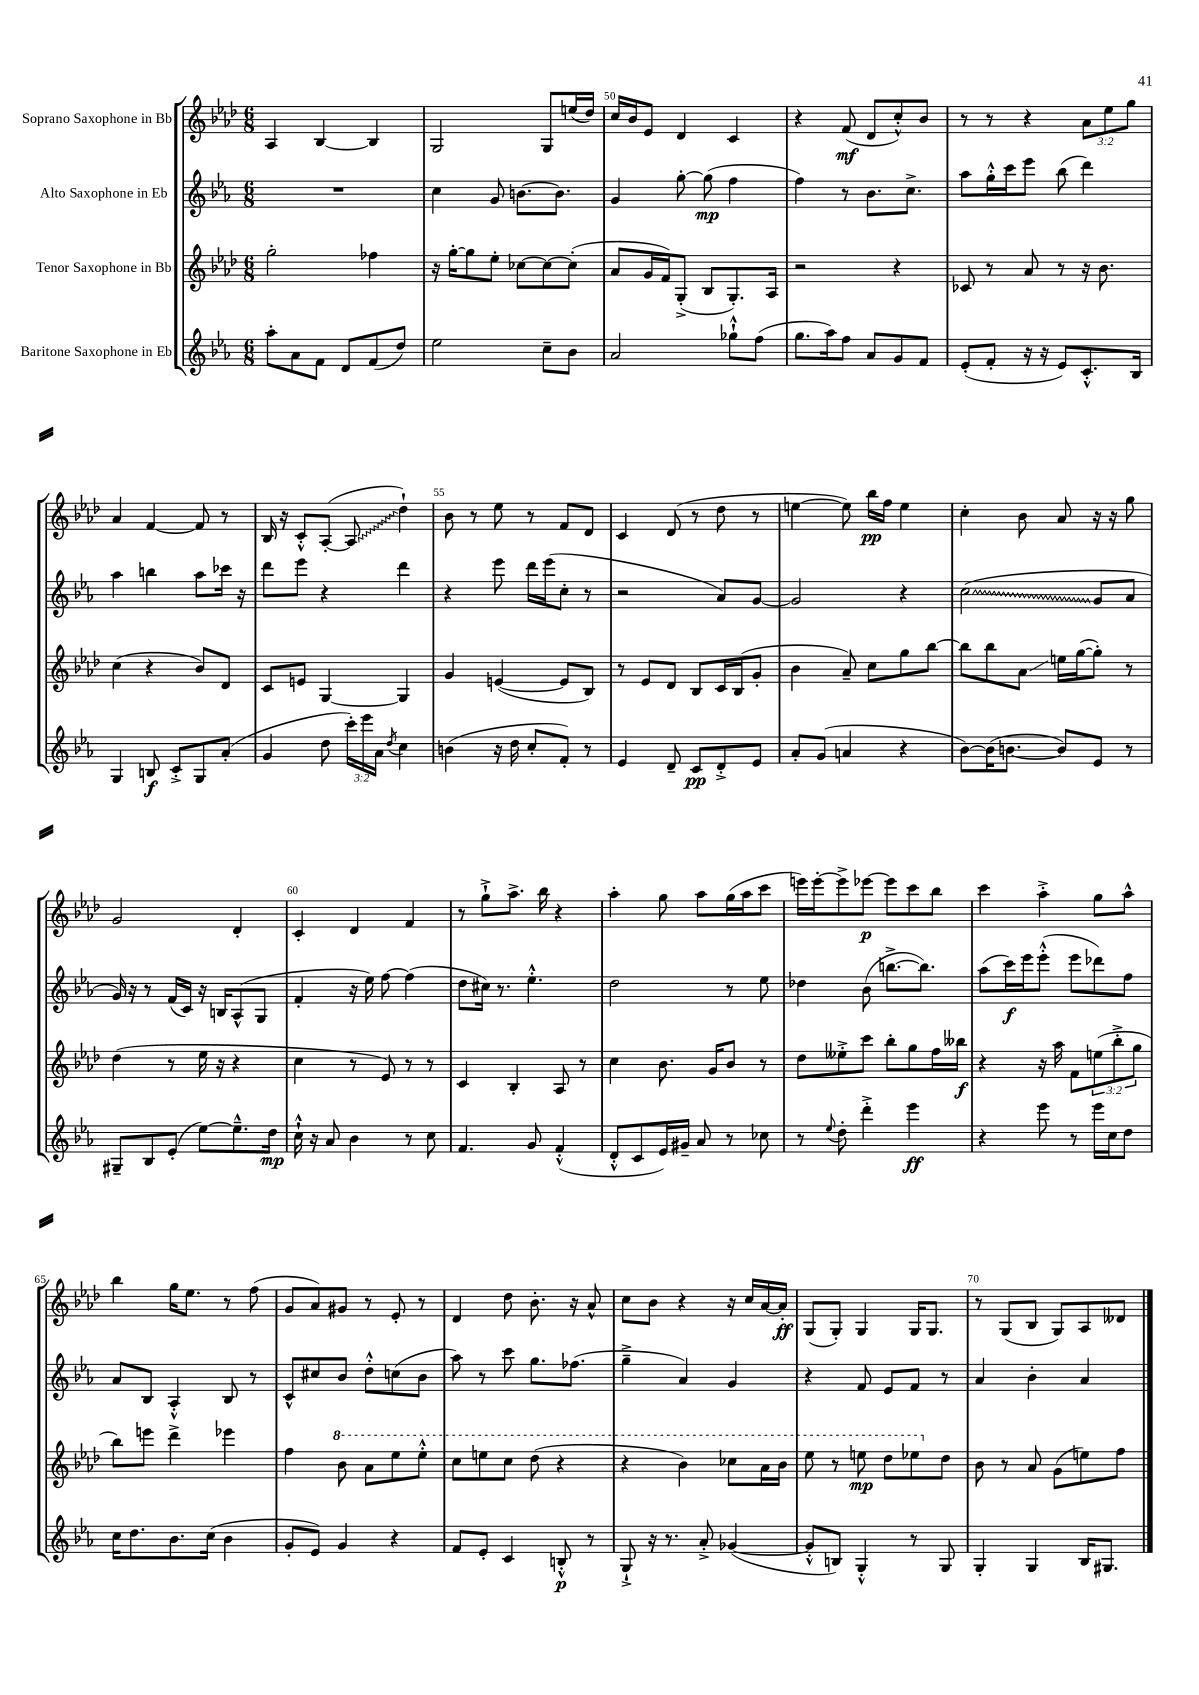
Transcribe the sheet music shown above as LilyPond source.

<<
\new StaffGroup <<
\new Staff = "s0" \with { instrumentName = "Soprano Saxophone in Bb" } {
    \clef treble \key aes \major \numericTimeSignature \time 6/8 \override Staff.TupletNumber.text = #tuplet-number::calc-fraction-text
    aes4 bes4~ bes4 |
    g2 g8 e''16( des''16) |
    c''16 bes'16 ees'8 des'4 c'4 |
    r4 f'8\mf( des'8 c''8-.-^) bes'8 |
    r8 r8 r4 \tuplet 3/2 { aes'8 ees''8 g''8 } |
    aes'4 f'4~ f'8 r8 |
    bes16 r16 c'8-.-^ aes8~-.( \once \override Glissando.style = #'zigzag aes8\glissando des''4-!) |
    bes'8 r8 ees''8 r8 f'8 des'8 |
    c'4 des'8( r8 des''8 r8 |
    e''4~ e''8) bes''16\pp f''16 e''4 |
    c''4-. bes'8 aes'8 r16 r16 g''8 |
    g'2 des'4-. |
    c'4-. des'4 f'4 |
    r8 g''8-!-> aes''8.-> bes''16 r4 |
    aes''4-. g''8 aes''8 g''16( aes''16 c'''8 |
    e'''16) e'''16~-. e'''8-> ees'''8~\p ees'''8 c'''8 bes''8 |
    c'''4 aes''4-.-> g''8 aes''8-^ |
    bes''4 g''16 ees''8. r8 f''8( |
    g'8 aes'8) gis'8 r8 ees'8-. r8 |
    des'4 des''8 bes'8.-. r16 aes'8-^ |
    c''8 bes'8 r4 r16 c''16 aes'16~ aes'16-.\ff |
    g8( g8-.) g4 g16 g8. |
    r8 g8( bes8 g8) aes8 deses'8 \bar "|." |
}
\new Staff = "s1" \with { instrumentName = "Alto Saxophone in Eb" } {
    \clef treble \key ees \major \numericTimeSignature \time 6/8
    R2. |
    c''4 g'8 b'8.~ b'8. |
    g'4 g''8~-. g''8\mp( f''4 |
    f''4) r8 bes'8. c''8.-> |
    aes''8 g''16-.-^ c'''16 ees'''8 bes''8( d'''4) |
    aes''4 b''4 aes''8 ces'''16 r16 |
    d'''8 ees'''8 r4 d'''4 |
    r4 ees'''8 d'''16 ees'''16( c''8-. r8 |
    r2 aes'8) g'8~ |
    g'2 r4 |
    \once \override Glissando.style = #'zigzag c''2\glissando( g'8 aes'8 |
    g'16) r16 r8 f'16( c'16) r16 b16 aes8-^( g8 |
    f'4-. r16 ees''16) f''8~ f''4( |
    d''8 cis''16) r8. ees''4.-.-^ |
    d''2 r8 ees''8 |
    des''4 bes'8( b''8.~-> b''8.) |
    aes''8( c'''16\f) ees'''16 ees'''8-.-^( ees'''8 des'''8) f''8 |
    aes'8 bes8 aes4-.-^ bes8 r8 |
    c'8-^ cis''8 bes'8 d''8-.-^ c''8( bes'8 |
    aes''8) r8 c'''8 g''8. fes''8.( |
    g''4---> aes'4) g'4 |
    r4 f'8 ees'8 f'8 r8 |
    aes'4 bes'4-. aes'4 \bar "|." |
}
\new Staff = "s2" \with { instrumentName = "Tenor Saxophone in Bb" } {
    \clef treble \key aes \major \numericTimeSignature \time 6/8 \override Staff.TupletNumber.text = #tuplet-number::calc-fraction-text
    g''2-. fes''4 |
    r16 g''16~-. g''8 ees''8-. ces''8~ ces''8~ ces''8-.( |
    aes'8 g'16 f'16) g8-.->( bes8 g8.-.) aes16 |
    r2 r4 |
    ces'8 r8 aes'8 r8 r16 bes'8. |
    c''4( r4 bes'8) des'8 |
    c'8 e'8 g4~ g4 |
    g'4 e'4~( e'8 bes8) |
    r8 ees'8 des'8 bes8 c'16 bes16( g'8-. |
    bes'4 aes'8--) c''8 g''8 bes''8~ |
    bes''8 bes''8 aes'8\glissando e''16 g''16~( g''8-.) r8 |
    des''4( r8 ees''16 r16 r4 |
    c''4 r8 ees'8) r8 r8 |
    c'4 bes4-. aes8 r8 |
    c''4 bes'8. g'16 bes'8 r8 |
    des''8 eeses''8-.-> c'''8 bes''8-. g''8 f''16 beses''16\f |
    r4 r16 aes''16 f'8 \tuplet 3/2 { e''8( bes''8-.-> g''8 } |
    bes''8) e'''8 des'''4-> ees'''4 |
    f''4 \ottava #1 bes''8 aes''8 ees'''8 ees'''8-.-^ |
    c'''8 e'''8 c'''8 des'''8( r4 |
    r4 bes''4) ces'''8 aes''16 bes''16 |
    ees'''8 r8 e'''8\mp des'''8 ees'''8 \ottava #0 des''8 |
    bes'8 r8 aes'8 g'8( e''8) f''8 \bar "|." |
}
\new Staff = "s3" \with { instrumentName = "Baritone Saxophone in Eb" } {
    \clef treble \key ees \major \numericTimeSignature \time 6/8 \override Staff.TupletNumber.text = #tuplet-number::calc-fraction-text
    aes''8-. aes'8 f'8 d'8 f'8( d''8) |
    ees''2 c''8-- bes'8 |
    aes'2 ges''8-!-^ f''8( |
    g''8. aes''16) f''8 aes'8 g'8 f'8 |
    ees'8-.( f'8-. r16 r16 ees'8) c'8.-.-^ bes16 |
    g4 b8\f c'8-.-> g8 aes'8-.( |
    g'4 d''8 \tuplet 3/2 { c'''16-.) ees'''16 aes'16 } \acciaccatura { d''8 } c''4 |
    b'4( r16 d''16 c''8-. f'8-.) r8 |
    ees'4 d'8-- c'8\pp d'8-.-> ees'8 |
    aes'8-. g'8( a'4 r4 |
    bes'8~) bes'16( b'8.~ b'8) ees'8 r8 |
    gis8-- bes8 ees'8-.( ees''8~) ees''8.---^ d''16\mp |
    c''16-!-^ r16 aes'8 bes'4 r8 c''8 |
    f'4. g'8 f'4-.-^( |
    d'8-.-^ c'8 ees'16) gis'16-- aes'8 r8 ces''8 |
    r8 \appoggiatura { ees''8 } d''8-. d'''4-.-> ees'''4\ff |
    r4 ees'''8 r8 ees'''16 c''16 d''8 |
    c''16 d''8. bes'8. c''16( bes'4 |
    g'8-. ees'8) g'4 r4 |
    f'8 ees'8-. c'4 b8-.-^\p r8 |
    g8-!-> r16 r8. aes'8-.-> ges'4~( |
    ges'8-.-^ b8) g4-.-^ r8 g8 |
    g4-. g4 bes16 gis8. \bar "|." |
}
>>
>>
\layout { \context { \Score currentBarNumber = #48 \override BarNumber.break-visibility = ##(#f #t #t) barNumberVisibility = #(every-nth-bar-number-visible 5) } }
